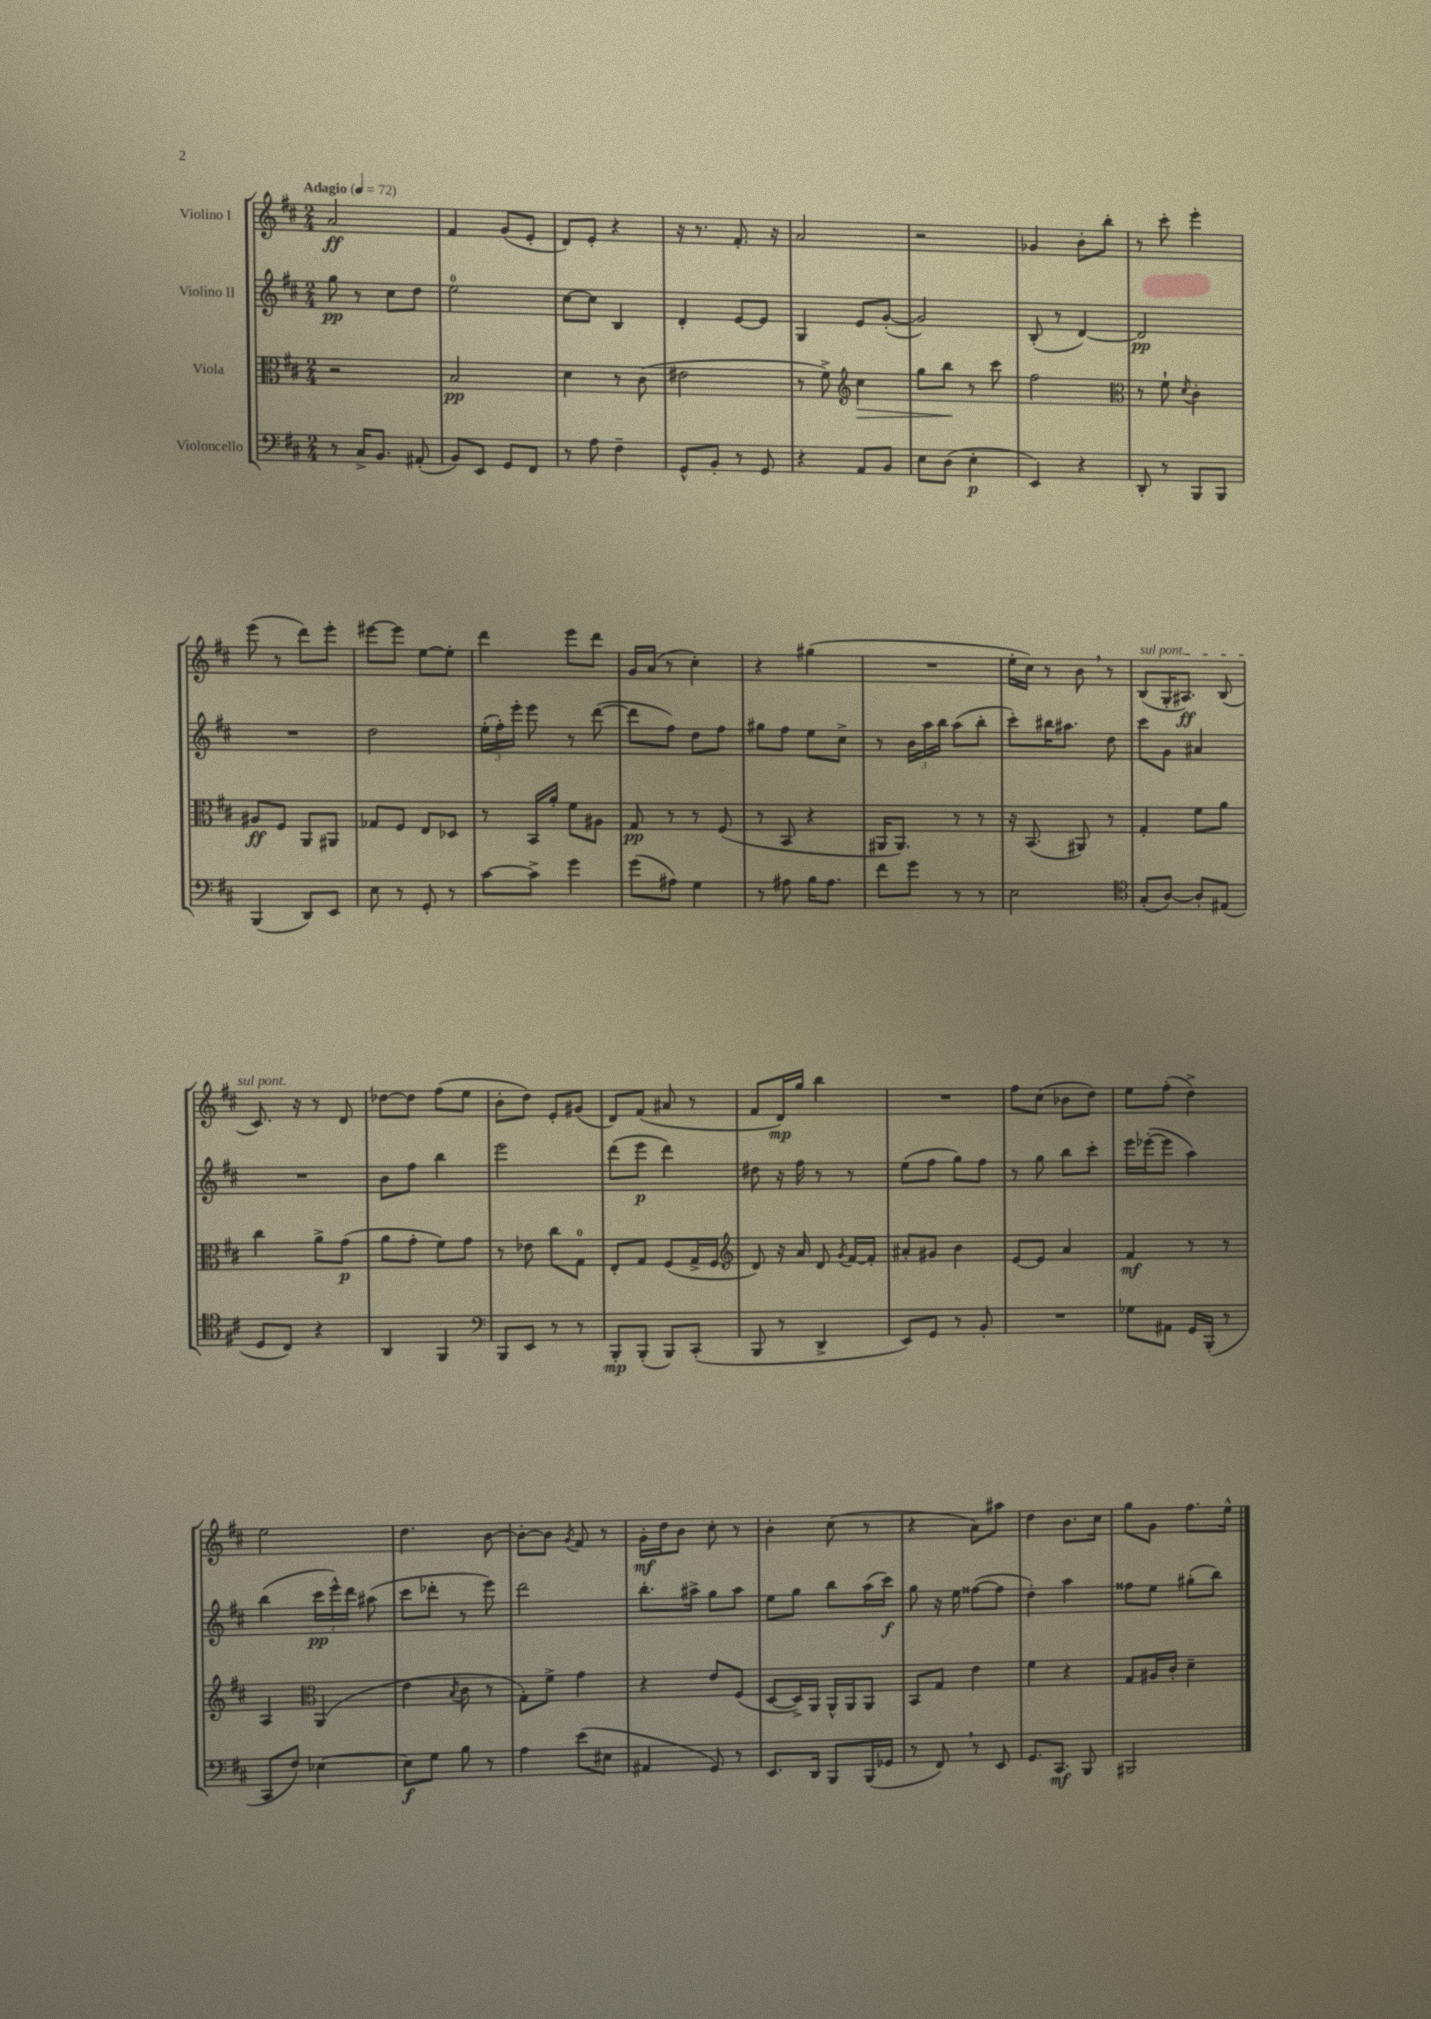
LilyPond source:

<<
\new StaffGroup <<
\new Staff = "s0" \with { instrumentName = "Violino I" } {
    \clef treble \key d \major \numericTimeSignature \time 2/4 \tempo "Adagio" 4 = 72
    \autoBeamOff a'2\ff |
    fis'4 g'8[( e'8]-. |
    d'8[) e'8]-. r4 |
    r16 r8. fis'8.-. r16 |
    a'2 |
    r2 |
    ges'4 b'8[-. b''8]-. |
    r8 cis'''8-. e'''4-. |
    e'''8( r8 d'''8[) e'''8]-. |
    eis'''8[~ eis'''8] e''8[~ e''8]-. |
    d'''4 e'''8[ d'''8] |
    g'16[ a'16]( r8 cis''4-.) |
    r4 gis''4( |
    R2 |
    e''16[-. cis''16]) r8 b'8 \breathe r8 |
    \once \override TextSpanner.bound-details.left.text = \markup { \italic "sul pont." } b8[\startTextSpan( g16-. ais8.]\ff) b8( |
    cis'8.\stopTextSpan) r16 r8 d'8 |
    des''8[~ des''8] fis''8[( e''8] |
    b'8[-. d''8]) e'8[-. gis'8]( |
    d'8[) fis'8]( ais'8 r8 |
    fis'8[ d'16\mp) g''16] b''4 |
    R2 |
    fis''8[ cis''8]( bes'8[ d''8]) |
    e''8[ fis''8]-.( d''4->) |
    e''2 |
    d''4. b'8~ |
    b'8[~-. b'8] \acciaccatura { g'8 } fis'8 r8 |
    g'16[-.\mf d''16 b'8] cis''8-. r8 |
    b'4-. cis''8( r8 |
    r4 a'8[) ais''8] |
    d''4 b'8.[ cis''16] |
    g''8[ g'8] fis''8.[ e''16]-^ \bar "|." |
}
\new Staff = "s1" \with { instrumentName = "Violino II" } {
    \clef treble \key d \major \numericTimeSignature \time 2/4
    \autoBeamOff g''8\pp r8 cis''8[ d''8] |
    e''2-0 |
    cis''8[~ cis''8] b4 |
    d'4-. e'8[~ e'8] |
    g4 e'8[ g'8]~-.( |
    g'2) |
    b8-.( r8 d'4~) |
    d'2\pp |
    R2 |
    d''2 |
    \tuplet 3/2 { e''16[-.( fis''16-.) e'''16]-. } e'''8 r8 d'''8~( |
    d'''8[ fis''8]) d''8[ fis''8] |
    gis''8[ fis''8] e''8[ cis''8]-> |
    r8 \tuplet 3/2 { b'16[ a''16 b''16] } a''8[( b''8]-. |
    cis'''8[-.) bis''16 ais''8.] d''8 |
    cis'''8[ g'8] ais'4 |
    R2 |
    b'8[ fis''8] b''4 |
    e'''2 |
    d'''8[( e'''8]\p d'''4) |
    dis''8 r16 fis''16 r8 r8 |
    e''8[( fis''8] g''8[) fis''8] |
    r8 g''8 b''8[ cis'''8]-. |
    e'''16[ ees'''16~-.( ees'''8] a''4) |
    b''4( \tuplet 3/2 { cis'''16[\pp e'''16-^) d'''16] } ais''8( |
    cis'''8[ des'''8]-. r8 e'''8) |
    d'''2 |
    b''8.[-. ais''16]-> g''8[ ais''8] |
    e''8[ g''8] b''8[ a''16( cis'''16]\f) |
    g''8 r16 e''16 fisis''8[~( fisis''8] |
    d''4-.) a''4 |
    fisis''8[ e''8] gis''8[-.( b''8]) \bar "|." |
}
\new Staff = "s2" \with { instrumentName = "Viola" } {
    \clef alto \key d \major \numericTimeSignature \time 2/4
    \autoBeamOff r2 |
    b2\pp |
    d'4 r8 cis'8( |
    eis'2 |
    r8 fis'8->) \clef treble cis''4\> |
    g''8[ b''8]\! r8 cis'''8 |
    fis''2 |
    \clef alto r8 fis'8-! \acciaccatura { d'8 } cis'4-. |
    ais8[\ff fis8] a,8[ ais,8] |
    ges8[ fis8] e8[ des8] |
    r8 b,16[ a'16]-. fis'8[ ais8] |
    g8\pp r8 r8 fis8( |
    r8 b,8 r4 |
    ais,16[ ais,8.]) r8 r8 |
    r16 b,8.( ais,8) r8 |
    g4-. fis'8[ a'8] |
    cis''4 a'8[-> g'8]\p( |
    a'8[ g'8]-. fis'8[) g'8] |
    r8 ees'8 cis''8[ g8]-0 |
    e8[-. g8] fis8[( g16-> fis16] |
    \clef treble d'8) r16 a'16 d'8 \acciaccatura { g'8 } fis'16[~ fis'16]-. |
    ais'8[-. gis'8] b'4 |
    e'8[~ e'8] a'4 |
    fis'4\mf r8 r8 |
    a4 \clef alto a,4( |
    e'4 \acciaccatura { b8 } cis'8 r8 |
    g8[-.) fis'8]-> g'4 |
    r4 e'8[ fis8]( |
    d8[~ d16->) a,16] a,16[-^ a,16 a,8] |
    b,8[ g8] e'4 |
    fis'4 r4 |
    g8[ ais16 cis'16]-. d'4-- \bar "|." |
}
\new Staff = "s3" \with { instrumentName = "Violoncello" } {
    \clef bass \key d \major \numericTimeSignature \time 2/4
    \autoBeamOff r8 cis16[-> b,8.] ais,8-.( |
    b,8[) e,8] g,8[ fis,8] |
    r8 a8 fis4-- |
    g,8[-^ b,8]-. r8 g,8 |
    r4 a,8[ b,8] |
    e8[ d8]( e4-.\p |
    e,4) r4 |
    d,8-. r8 b,,8[ b,,8] |
    b,,4( d,8[) e,8] |
    e8 r8 g,8-. r8 |
    cis'8[~ cis'8]-> g'4 |
    g'8[( ais8]) g4 |
    r8 ais8 b16[ ais8.] |
    fis'8[ g'8] r8 r8 |
    e2 |
    \clef tenor g8[-.( a8]~) a8[-. eis8]( |
    d8[ cis8]) r4 |
    a,4 fis,4 |
    \clef bass b,,8[ e,8] r8 r8 |
    b,,8[-.\mp b,,8]-.( b,,8[) cis,8]-.( |
    b,,8 r8 d,4-> |
    e,8[) g,8] r8 b,8-. |
    R2 |
    ges8[ ais,8] g,16[ b,,16]-.( r8 |
    cis,8[ fis8]) ees4~ |
    ees8[\f g8] b8 r8 |
    a4 e'8[( eis8] |
    ais,4 g,8) r8 |
    e,8.[ d,16] b,,8[ b,,16( ges,16] |
    r8 fis,8) \breathe r8 e,8 |
    g,8.[ cis,8.]\mf b,,8 |
    bis,,2 \bar "|." |
}
>>
>>
\layout { \context { \Score \remove "Bar_number_engraver" } }
